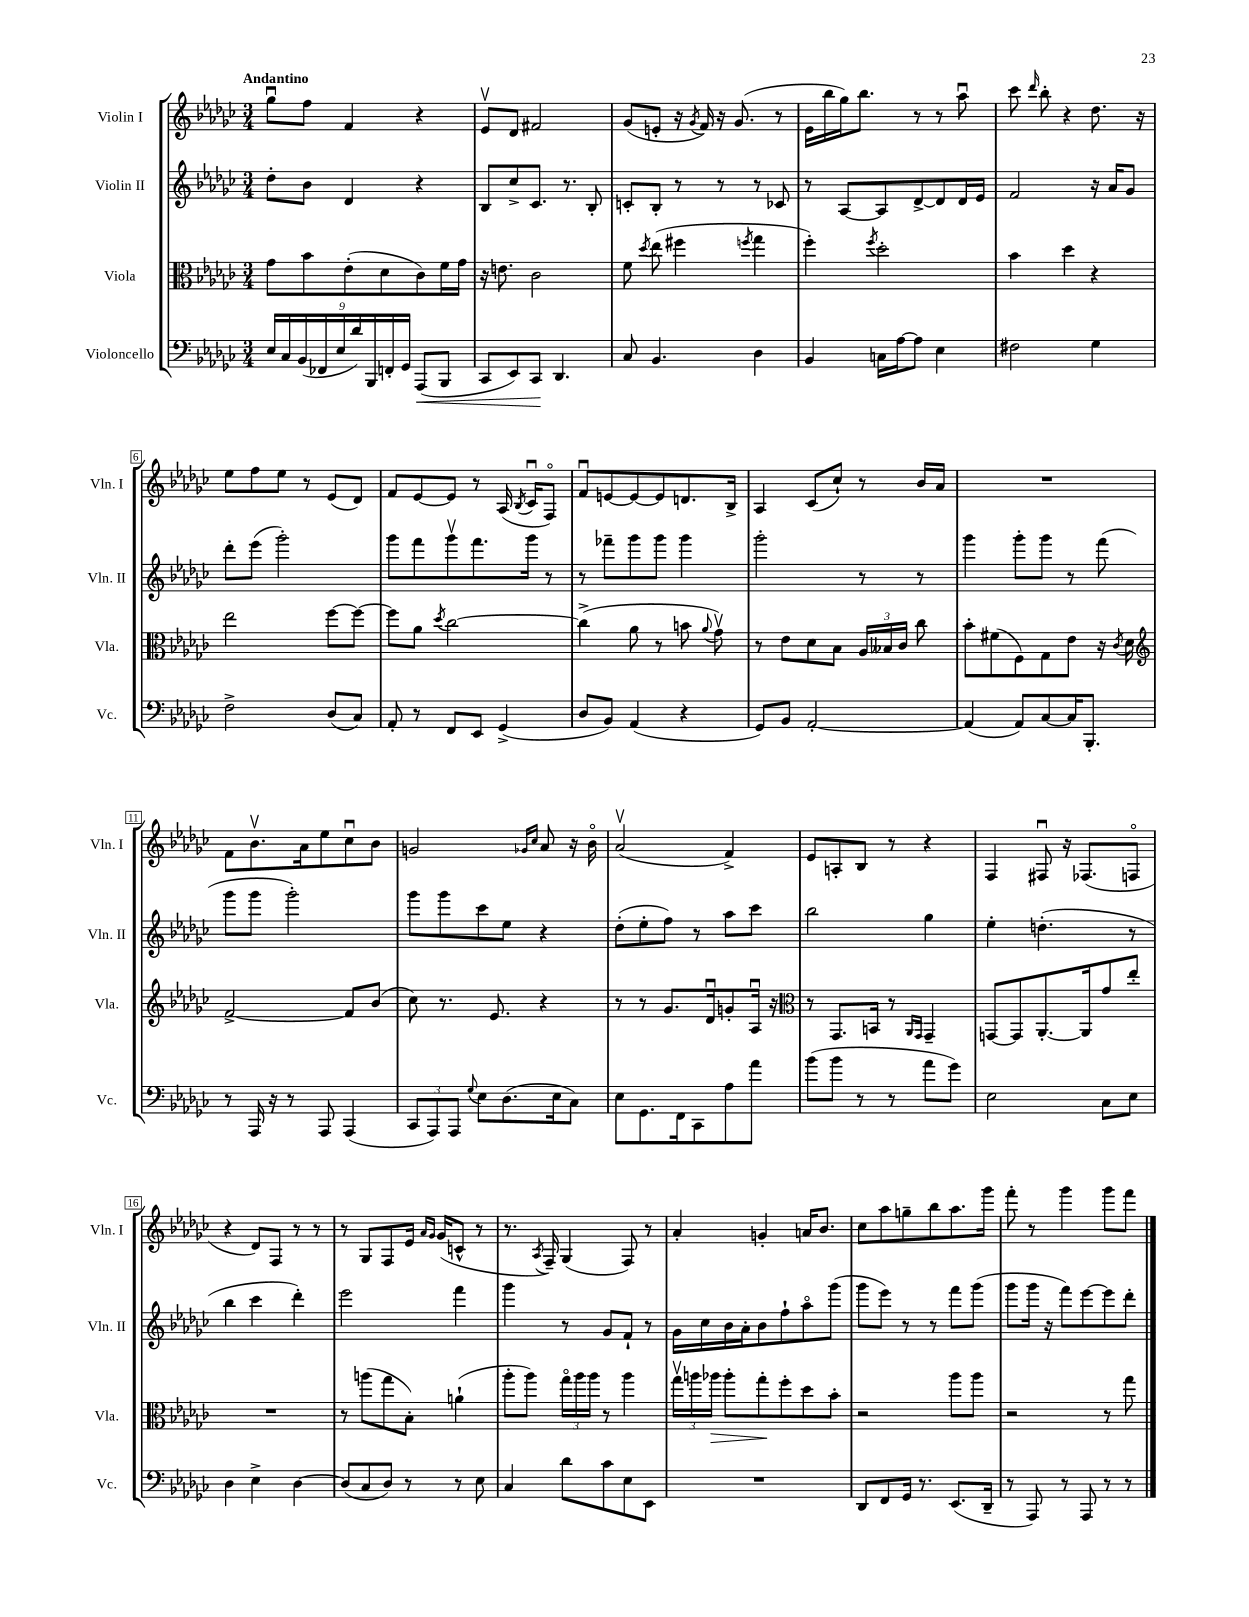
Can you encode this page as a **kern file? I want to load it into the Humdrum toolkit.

**kern	**dynam	**kern	**dynam	**kern	**kern
*part4	*part4	*part3	*part3	*part2	*part1
*staff4	*staff4	*staff3	*staff3	*staff2	*staff1
*I"Violoncello	*	*I"Viola	*	*I"Violin II	*I"Violin I
*I'Vc.	*	*I'Vla.	*	*I'Vln. II	*I'Vln. I
*clefF4	*	*clefC3	*	*clefG2	*clefG2
*k[b-e-a-d-g-c-]	*	*k[b-e-a-d-g-c-]	*	*k[b-e-a-d-g-c-]	*k[b-e-a-d-g-c-]
*M3/4	*	*M3/4	*	*M3/4	*M3/4
=1	=1	=1	=1	=1	=1
!	!	!	!	!	!LO:TX:a:B:t=Andantino
18E-/LL	.	8g-\L	.	8dd-'\L	8gg-u\L
18C-/	.	.	.	.	.
(18BB-/	.	.	.	.	.
.	.	8b-\	.	8b-\J	8ff\J
18FF-X/	.	.	.	.	.
18E-/	.	.	.	.	.
.	.	(8e-'\	.	4d-/	4f/
18d-/)	.	.	.	.	.
18BBB-/	.	.	.	.	.
.	.	8d-\	.	.	.
18FFn'/	.	.	.	.	.
18GG-/JJ	.	.	.	.	.
!	!LO:HP:b	!	!	!	!
(8AAA-/L	<	8c-\)	.	4r	4r
8BBB-/J	.	16f\L	.	.	.
.	.	16g-\JJ	.	.	.
=2	=2	=2	=2	=2	=2
8CC-/L	.	16r	.	8B-/L	8e-v/L
.	.	8.en\	.	.	.
8EE-/)	.	.	.	8cc-^/	8d-/J
8CC-/J	.	2c-\	.	8.c-/J	2f#X/
4.DD-/	[	.	.	.	.
.	.	.	.	8.r	.
.	.	.	.	8B-'/	.
=3	=3	=3	=3	=3	=3
8C-/	.	8f\	.	8cn'/L	(8g-/L
.	.	8qdd-/	.	.	.
4.BB-/	.	(8ee-\	.	8B-'/J	8en'/J
.	.	4ff#X\	.	8r	16r
.	.	.	.	.	8qg-/
.	.	.	.	.	16f/)
.	.	.	.	8r	16r
.	.	.	.	.	(8.g-/
.	.	8qffn/	.	.	.
4D-\	.	4gg-\	.	8r	.
.	.	.	.	8c-X/	8r
=4	=4	=4	=4	=4	=4
4BB-/	.	4ff'\)	.	8r	16e-\LL
.	.	.	.	.	16bb-\
.	.	.	.	[8A-/L	16gg-\J)
.	.	.	.	.	8.bb-\J
.	.	8qff/	.	.	.
16Cn\LL	.	2dd-'\	.	8A-/]	.
[16A-\J	.	.	.	.	.
8A-\J]	.	.	.	[8d-^/	8r
4E-\	.	.	.	8d-/]	8r
.	.	.	.	16d-/L	8aa-u\
.	.	.	.	16e-/JJ	.
=5	=5	=5	=5	=5	=5
2F#X\	.	4b-\	.	2f/	8ccc-\
.	.	.	.	.	16qqddd-/
.	.	.	.	.	8bb-'\
.	.	4dd-\	.	.	4r
4G-\	.	4r	.	16r	8.dd-\
.	.	.	.	16a-/KL	.
.	.	.	.	8g-/J	.
.	.	.	.	.	16r
!!LO:LB:g=z
=6	=6	=6	=6	=6	=6
2F^\	.	2ee-\	.	8ddd-'\L	8ee-\L
.	.	.	.	(8eee-\J	8ff\
.	.	.	.	2ggg-'\)	8ee-\J
.	.	.	.	.	8r
(8D-/L	.	[8ff\L	.	.	(8e-/L
8C-/J)	.	8ff\J_	.	.	8d-/J)
=7	=7	=7	=7	=7	=7
8AA-'/	.	8ff\L]	.	8ggg-\L	8f/L
8r	.	8a-\J	.	8fff\	[8e-/
.	.	8qdd-/	.	.	.
8FF/L	.	[2cc-\	.	8ggg-v\	8e-/J]
8EE-/J	.	.	.	8.fff\	8r
(4GG-^/	.	.	.	.	(16A-/
.	.	.	.	.	8qB-/
.	.	.	.	16ggg-\Jk	16c-u/KL
.	.	.	.	8r	8F/J)
=8	=8	=8	=8	=8	=8
8D-/L	.	(4cc-^\]	.	8r	8fu/L
8BB-/J)	.	.	.	8fff-X~\L	[8en/
(4AA-/	.	8a-\	.	8ggg-\	8e/_
.	.	8r	.	8ggg-\J	8e/]
4r	.	8bn\	.	4ggg-\	8.dn/
.	.	8qqa-/	.	.	.
.	.	8g-v\)	.	.	.
.	.	.	.	.	16B-^/Jk
=9	=9	=9	=9	=9	=9
8GG-/L)	.	8r	.	2ggg-'\	4A-/
8BB-/J	.	8e-\L	.	.	.
[2AA-'/	.	8d-\	.	.	(8c-/L
.	.	8B-\J	.	.	8cc-`/J)
.	.	24A-/LL	.	8r	8r
.	.	24B--X/	.	.	.
.	.	24c-/JJ	.	.	.
.	.	8cc-\	.	8r	16b-/LL
.	.	.	.	.	16a-/JJ
=10	=10	=10	=10	=10	=10
(4AA-/]	.	8b-'\L	.	4ggg-\	2.r
.	.	(8f#X\	.	.	.
8AA-/L)	.	8F\)	.	8ggg-'\L	.
[8C-/	.	8G-\	.	8ggg-\J	.
16C-/K]	.	8e-\J	.	8r	.
8.BBB-'/J	.	.	.	.	.
.	.	16r	.	(8fff\	.
.	.	8qc-/	.	.	.
.	.	16d-\	.	.	.
!!LO:LB:g=z
=11	=11	=11	=11	=11	=11
*	*	*clefG2	*	*	*
8r	.	[2f^/	.	8ggg-\L	8f\L
16AAA-/	.	.	.	8ggg-\J	8.b-v\
16r	.	.	.	.	.
8r	.	.	.	2ggg-'\)	.
.	.	.	.	.	16a-\k
8AAA-/	.	.	.	.	8ee-\
(4AAA-/	.	8f/L]	.	.	8cc-u\
.	.	(8b-/J	.	.	8b-\J
=12	=12	=12	=12	=12	=12
12CC-/L	.	8cc-\)	.	8ggg-\L	2gn/
12AAA-/)	.	.	.	.	.
.	.	8.r	.	8ggg-\	.
12AAA-/J	.	.	.	.	.
8qqG-/	.	.	.	.	.
8E-\L	.	.	.	8ccc-\	.
.	.	8.e-/	.	.	.
(8.D-\	.	.	.	8ee-\J	.
.	.	.	.	.	16qqg-X/LL
.	.	.	.	.	16qqcc-/JJ
.	.	4r	.	4r	8a-/
16E-\k	.	.	.	.	.
8C-\J)	.	.	.	.	16r
.	.	.	.	.	16b-\
=13	=13	=13	=13	=13	=13
8E-\L	.	8r	.	(8dd-'\L	(2a-v/
8.GG-\	.	8r	.	8ee-'\	.
.	.	8.g-/L	.	8ff\J)	.
16FF\k	.	.	.	.	.
8CC-\	.	.	.	8r	.
.	.	16d-u/k	.	.	.
8A-\	.	8gn'/	.	8aa-\L	4f^/)
8a-\J	.	16A-u/Jk	.	8ccc-\J	.
.	.	16r	.	.	.
=14	=14	=14	=14	=14	=14
*	*	*clefC3	*	*	*
(8b-\L	.	8r	.	2bb-\	8e-/L
8b-\J	.	8.GG-/L	.	.	8An'/
8r	.	.	.	.	8B-/J
.	.	16BBn/Jk	.	.	.
8r	.	8r	.	.	8r
.	.	16qqAA-/LL	.	.	.
.	.	16qqGG-/JJ	.	.	.
8a-\L	.	4GG-~/	.	4gg-\	4r
8g-\J)	.	.	.	.	.
=15	=15	=15	=15	=15	=15
2E-\	.	[8GGn/L	.	4ee-'\	4F/
.	.	8GG/]	.	.	.
.	.	[8.AA-'/	.	(4.ddn'\	8F#Xu/
.	.	.	.	.	16r
.	.	16AA-/k]	.	.	(8.F-X/L
8C-\L	.	8g-/	.	.	.
8E-\J	.	8ee-'/J	.	8r	8Fn/J
!!LO:LB:g=z
=16	=16	=16	=16	=16	=16
4D-\	.	2.r	.	4bb-\	4r
4E-^\	.	.	.	4ccc-\	8d-/L)
.	.	.	.	.	8F/J
[4D-\	.	.	.	4ddd-'\)	8r
.	.	.	.	.	8r
=17	=17	=17	=17	=17	=17
(8D-/L]	.	8r	.	2eee-\	8r
8C-/	.	(8aan\L	.	.	8G-/L
8D-/J)	.	8gg-\	.	.	8F/
8r	.	8B-'\J)	.	.	16e-/Jk
.	.	.	.	.	16qqa-/LL
.	.	.	.	.	16qqg-/JJ
.	.	.	.	.	(16g-/KL
8r	.	(4an`\	.	4fff\	8cn^^/J
8E-\	.	.	.	.	8r
=18	=18	=18	=18	=18	=18
4C-/	.	8aa-'\L	.	4ggg-\	8.r
.	.	8aa-\J)	.	.	.
.	.	.	.	.	8qA-/
.	.	.	.	.	16F~/)
8d-\L	.	24gg-\LL	.	8r	(4G-/
.	.	24aa-\	.	.	.
.	.	24aa-\JJ	.	.	.
8c-\	.	8r	.	8g-/L	.
8E-\	.	4aa-\	.	8f`/J	8F/)
8EE-\J	.	.	.	8r	8r
=19	=19	=19	=19	=19	=19
2.r	.	24gg-v\LL	.	16g-\LL	4a-'/
.	.	24aan\	.	.	.
.	.	.	.	16cc-\	.
!	!	!	!LO:HP:b	!	!
.	.	24aa-X\JJ	>	.	.
.	.	8aa-'\L	.	16b-\	.
.	.	.	.	16a-'\J	.
.	.	8gg-'\	.	8b-\	4gn'/
.	.	8ff'\	]	8ff`\	.
.	.	8dd-\	.	8aa-\	16an/KL
.	.	.	.	.	8.b-/J
.	.	8b-'\J	.	(8ggg-\J	.
=20	=20	=20	=20	=20	=20
8DD-/L	.	2r	.	8ggg-\L	8cc-\L
8FF/	.	.	.	8eee-\J)	8aa-\
16GG-/Jk	.	.	.	8r	8ggn~\
8.r	.	.	.	.	.
.	.	.	.	8r	8bb-\
(8.EE-/L	.	8aa-\L	.	8fff\L	8.aa-\
.	.	8aa-\J	.	(8ggg-\J	.
16DD-~/Jk	.	.	.	.	16ggg-\Jk
=21	=21	=21	=21	=21	=21
8r	.	2r	.	8ggg-\L	8fff'\
8AAA-/)	.	.	.	16ggg-\Jk	8r
.	.	.	.	16r	.
8r	.	.	.	8fff\L)	4ggg-\
8AAA-/	.	.	.	[8eee-\	.
8r	.	8r	.	8eee-\]	8ggg-\L
8r	.	8gg-\	.	8ddd-'\J	8fff\J
==	==	==	==	==	==
*-	*-	*-	*-	*-	*-
